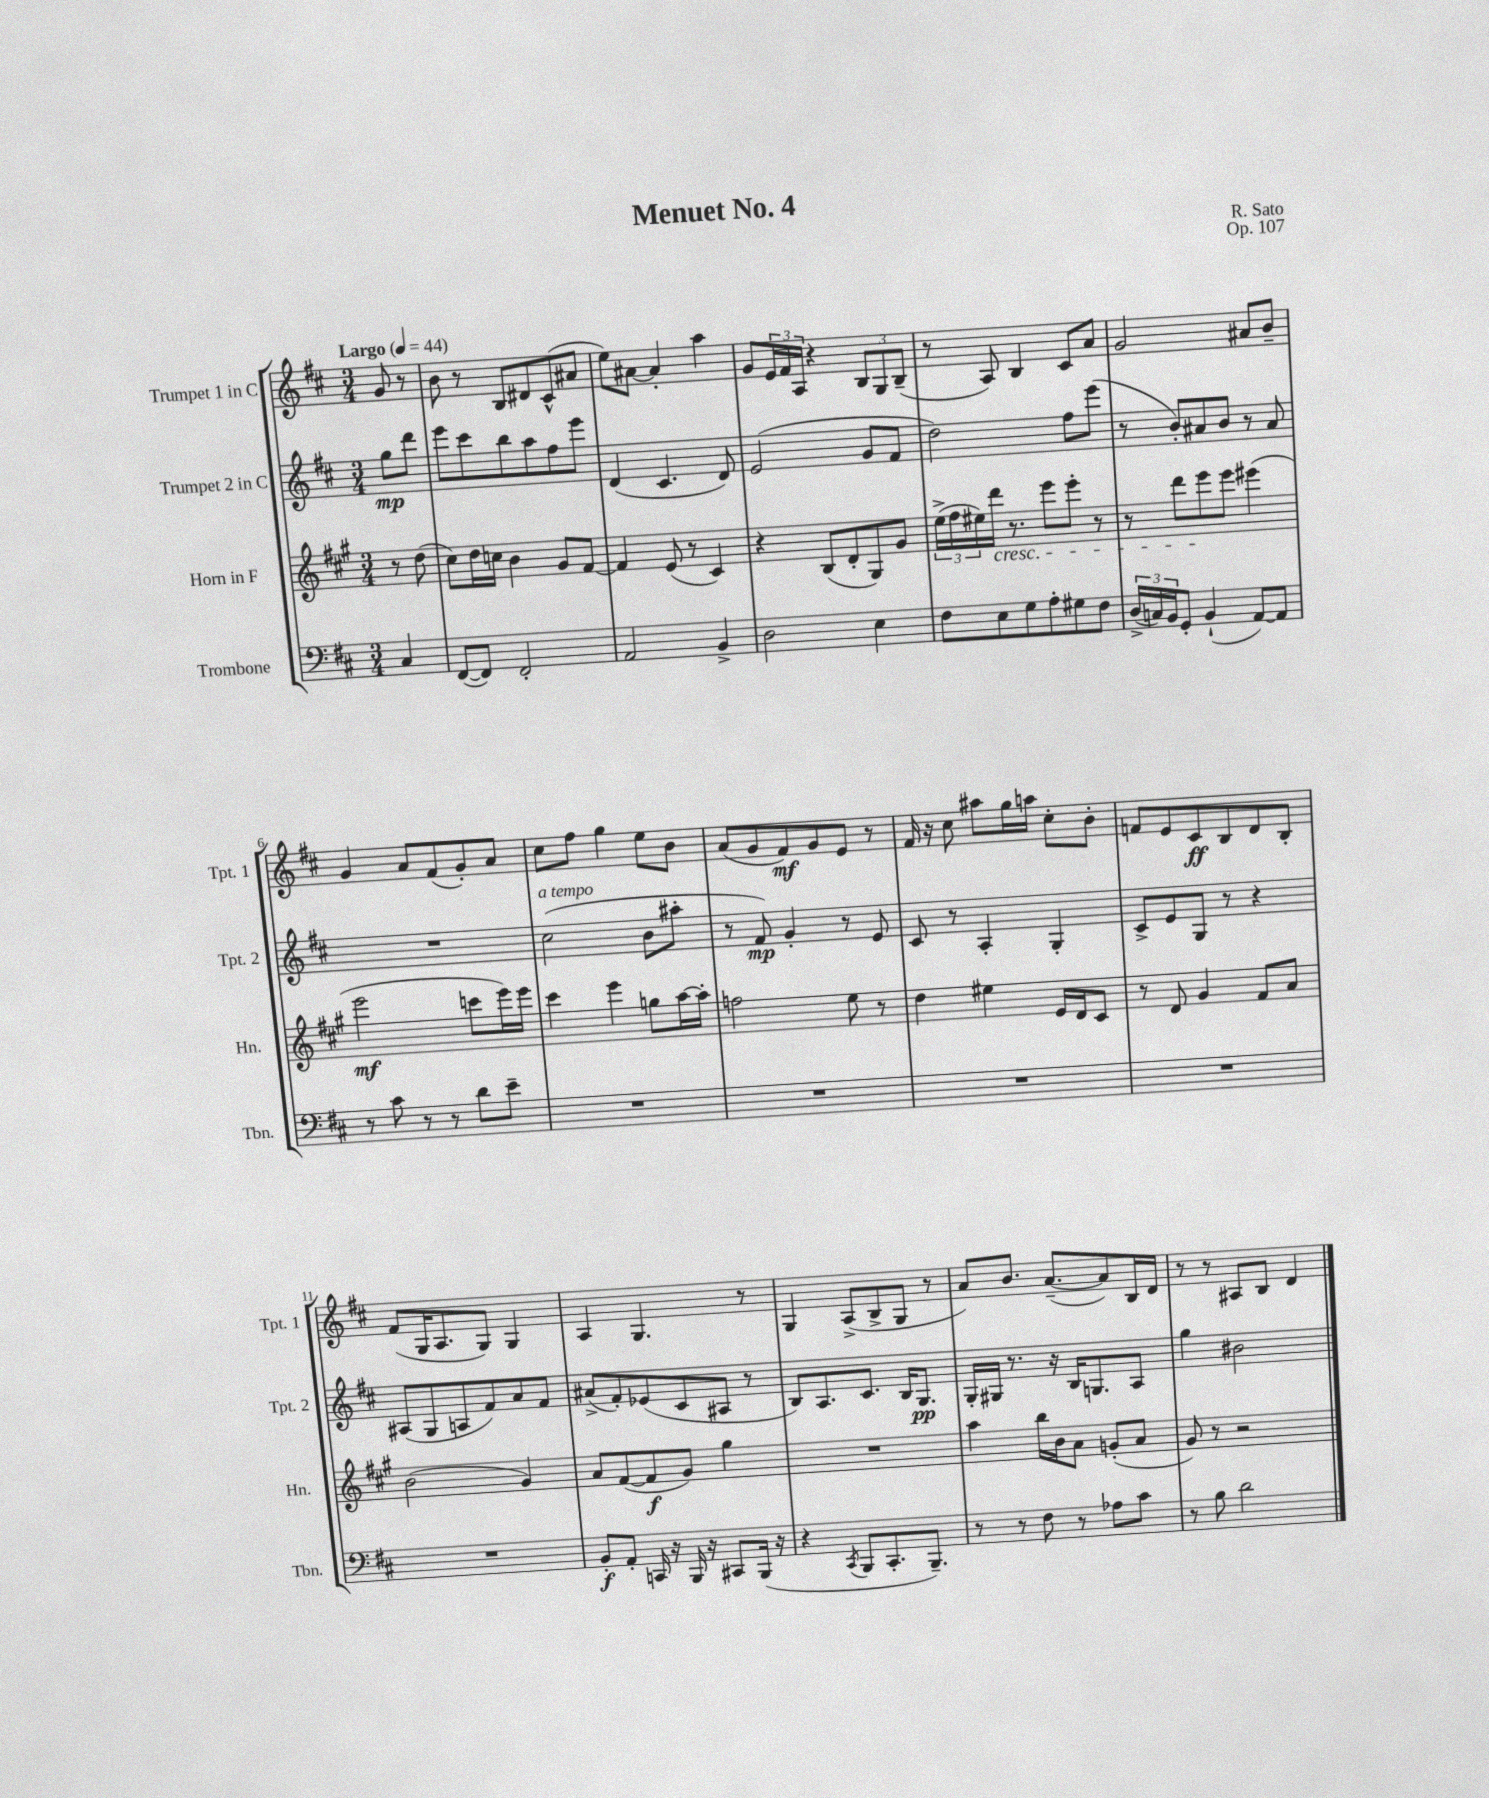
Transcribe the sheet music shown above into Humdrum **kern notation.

**kern	**kern	**kern	**kern
*staff4	*staff3	*staff2	*staff1
*clefF4	*clefG2	*clefG2	*clefG2
*k[f#c#]	*k[f#c#g#]	*k[f#c#]	*k[f#c#]
*M3/4	*M3/4	*M3/4	*M3/4
*MM44	*MM44	*MM44	*MM44
4C#	8r	8gg	8g
.	(8dd	8ddd	8r
=	=	=	=
([8FF#	8cc#)	8eee	8b
8FF#])	16dd	8ccc#	8r
.	16cc	.	.
2FF#'	4b	8bb	8B
.	.	8aa	8d#
.	8g#	8ff#	(8c#^^
.	[8f#	8eee	8a#
=	=	=	=
2AA	4f#]	(4d	8ee)
.	.	.	[8a#
.	(8e	4.c#	4a#']
.	8r	.	.
4BB^	4c#)	.	4aa
.	.	8d)	.
=	=	=	=
2D	4r	(2e	8g
.	.	.	24e
.	.	.	24f#
.	.	.	24A
.	(8B	.	4r
.	8d'	.	.
4E	8G#)	8g	12B
.	.	.	12G
.	8g#	8f#	.
.	.	.	(12B~
=	=	=	=
8F#	(24ee^	2dd)	8r
.	24ff#	.	.
.	24ee#)	.	.
8E	16ddd	.	8A)
.	8.r	.	.
8G	.	.	4B
8A'	8eee	.	.
8G#	8eee'	8ff#	8c#
8F#	8r	(8eee	8a
=	=	=	=
(24D^	8r	8r	2g
24C)	.	.	.
24BB	.	.	.
8GG'	8ddd	8b')	.
(4BB`	8eee	8a#	.
.	8eee	8b	.
[8AA)	(4eee#	8r	8a#
8AA]	.	8a#	8b~
=	=	=	=
8r	2eee	2.r	4g
8c#	.	.	.
8r	.	.	8a
8r	.	.	(8f#
8d	8ccc	.	8g')
8e~	16eee)	.	8a
.	16eee	.	.
=	=	=	=
2.r	4ccc#	(2cc#	8cc#
.	.	.	8ff#
.	4eee	.	4gg
.	8gg	8b	8ee
.	[16aa	8aa#'	8b
.	16aa']	.	.
=	=	=	=
2.r	2ff	8r	(8a
.	.	8f#)	8g
.	.	4g'	8f#)
.	.	.	8g
.	8ee	8r	8e
.	8r	8e	8r
=	=	=	=
2.r	4dd	8c#	16f#
.	.	.	16r
.	.	8r	8cc#
.	4ee#	4A'	8aa#
.	.	.	16gg
.	.	.	16aa
.	16e	4G'	8cc#'
.	16d	.	.
.	8c#	.	8b'
=	=	=	=
2.r	8r	8c#^	8f
.	8d	8e	8e
.	4g#	8G	8c#
.	.	8r	8B
.	8f#	4r	8d
.	8a	.	8B'
=	=	=	=
2.r	(2b	(8A#	(8f#
.	.	8G	16G
.	.	.	8.A
.	.	8A	.
.	.	8f#)	8G)
.	4g#)	8a	4G
.	.	8f#	.
=	=	=	=
8BB'	8a	(8a#^	4A
8AA'	([8f#	8f#')	.
16CC	8f#]	(8e-	4.G
16r	.	.	.
16BBB	8g#)	8c#	.
16r	.	.	.
8CC#	4gg#	8A#	.
(16BBB	.	8r	8r
16r	.	.	.
=	=	=	=
4r	2.r	8B)	4G
.	.	8.A	.
8qCC#	.	.	.
8BBB	.	.	(8A^
.	.	8.c#	.
8.CC#'	.	.	8B^
.	.	16B	8G
8.BBB~)	.	8.G	.
.	.	.	8r
=	=	=	=
8r	4aa	16G'	8a)
.	.	16G#	.
8r	.	8.r	8.b
8F#	16bb	.	.
.	16b	16r	([8.a~
8r	8a	16B	.
.	.	8.G	.
8A-	(8g'	.	8a])
8c#	8a	8A	16B
.	.	.	16d
=	=	=	=
8r	8g#)	4gg	8r
8B	8r	.	8r
2d	2r	2b#	8A#
.	.	.	8B
.	.	.	4d
==	==	==	==
*-	*-	*-	*-
